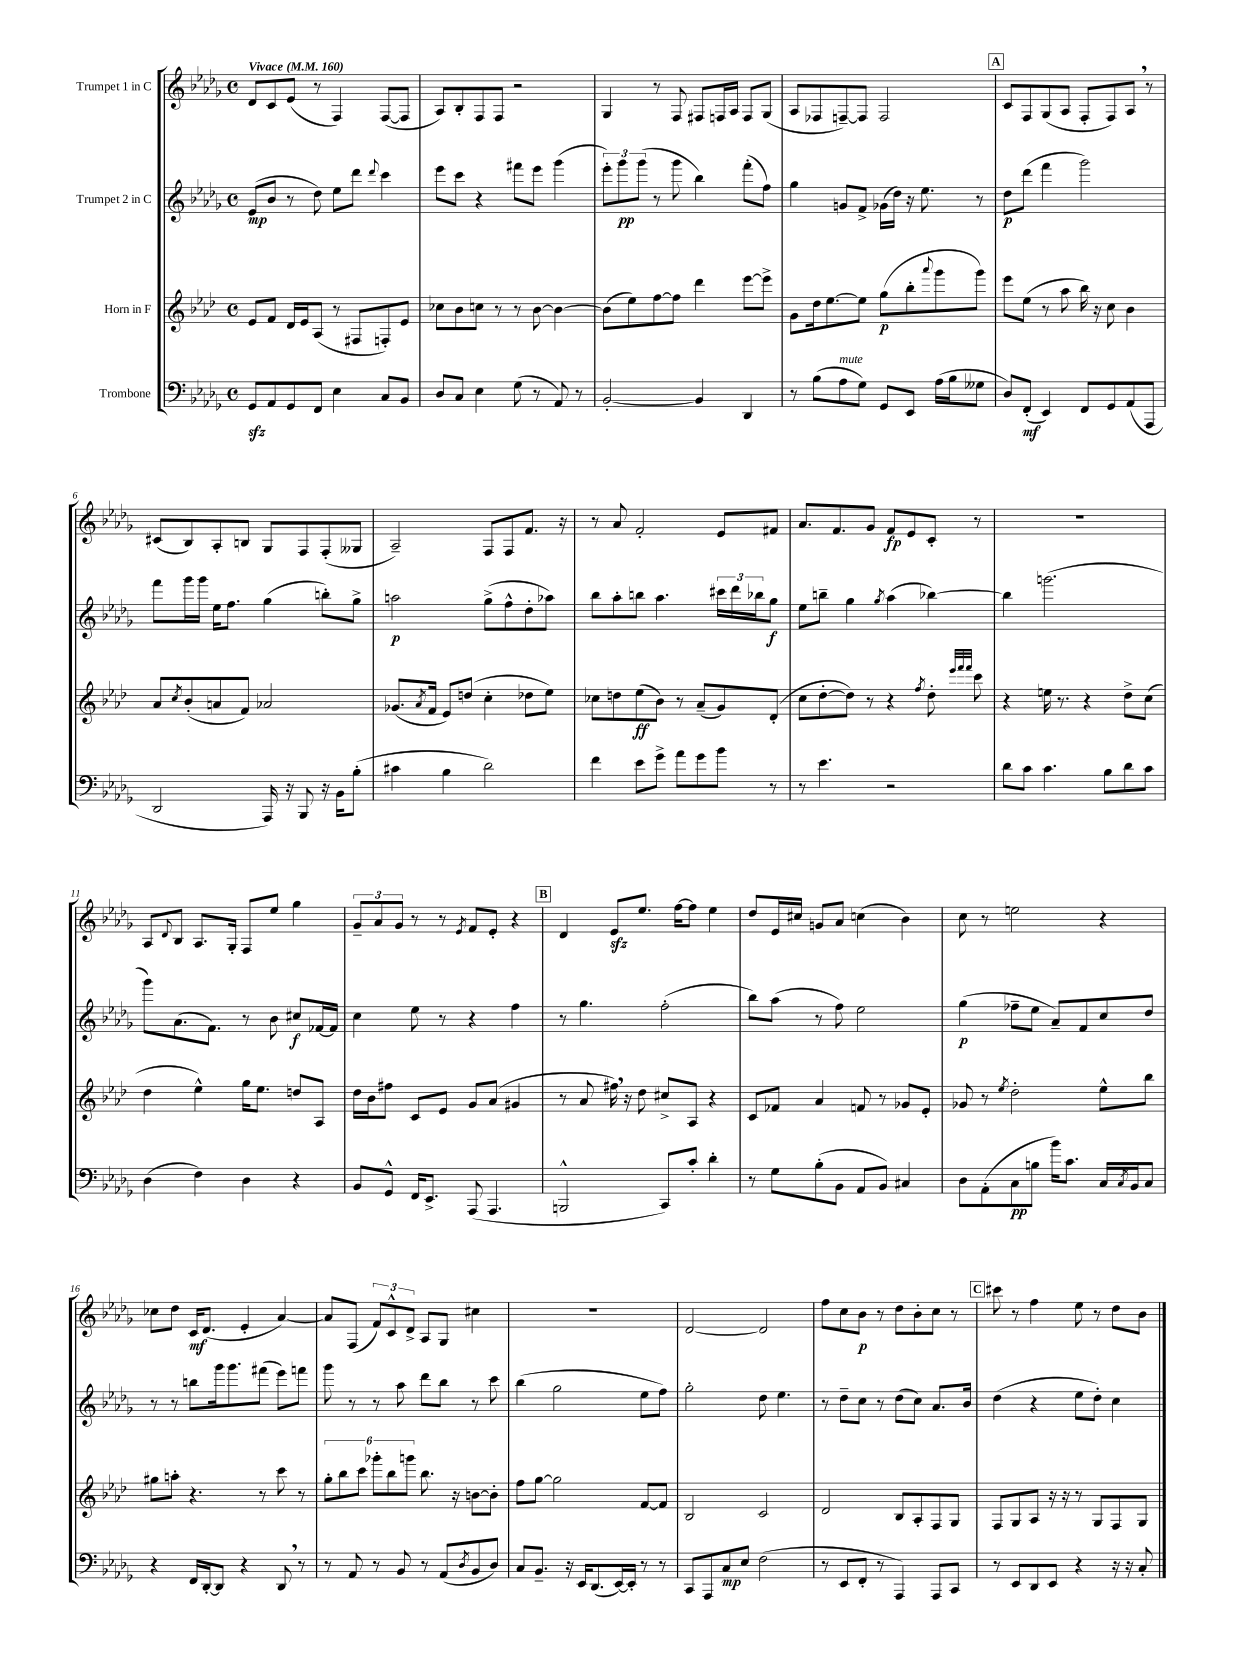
<<
\new StaffGroup <<
\new Staff = "s0" \with { instrumentName = "Trumpet 1 in C" } {
    \clef treble \key des \major \defaultTimeSignature \time 4/4 \tempo "Vivace" 4 = 160
    des'8 c'8 ees'8( r8 f4) f8~( f8 |
    aes8) bes8-. f8 f8 r2 |
    ges4 r8 f8 fis8 f16 aes16 f8 ges8( |
    aes8 fes8 f8~--) f8 f2 |
    \mark \markup { \box "A" } c'8 f8 ges8( aes8 f8-. f8) aes8 \breathe r8 |
    cis'8( bes8) aes8-. b8 ges8 f8 f8-.( geses8 |
    aes2--) f8 f8 f'8. r16 |
    r8 aes'8 f'2-. ees'8 fis'8 |
    aes'8. f'8. ges'8 f'8\fp ees'8 c'8-. r8 |
    R1 |
    aes8 \appoggiatura { des'8 } bes8 aes8. ges16-. f8 ees''8 ges''4 |
    \tuplet 3/2 { ges'8-- aes'8 ges'8 } r8 r8 \acciaccatura { ees'8 } f'8 ees'8-. r4 |
    \mark \markup { \box "B" } des'4 ees'8\sfz ees''8. f''16~ f''8 ees''4 |
    des''8 ees'16 cis''16 g'8 aes'8 c''4( bes'4) |
    c''8 r8 e''2 r4 |
    ces''8 des''8 c'16\mf des'8.( ees'4-. aes'4~) |
    aes'8 f8( \tuplet 3/2 { f'8) c'8-^ des'8-> } aes8 ges8 cis''4 |
    R1 |
    des'2~ des'2 |
    f''8 c''8 bes'8\p r8 des''8 bes'8-. c''8 r8 |
    \mark \markup { \box "C" } cis'''8 r8 f''4 ees''8 r8 des''8 bes'8 \bar "|." |
}
\new Staff = "s1" \with { instrumentName = "Trumpet 2 in C" } {
    \clef treble \key des \major \defaultTimeSignature \time 4/4
    ees'8\mp( bes'8 r8 des''8) ees''8 des'''8 \appoggiatura { des'''8 } c'''4 |
    ees'''8 c'''8 r4 fis'''8 ees'''8 ges'''4( |
    \tuplet 3/2 { ees'''8-.) ges'''8\pp ges'''8( } r8 ges'''8 bes''4) f'''8-.( f''8) |
    ges''4 g'8 f'8-> ges'16( des''16) r16 ees''8. r8 |
    \mark \markup { \box "A" } des''8\p des'''8( f'''4 ges'''2) |
    f'''8 ges'''16 ges'''16 ees''16 f''8. ges''4( b''8-.) ges''8-> |
    a''2\p ges''8->( f''8-^ des''8-. aes''8) |
    bes''8 aes''8-. b''8 aes''4. \tuplet 3/2 { cis'''16 des'''16 bes''16 } ges''8\f |
    ees''8 b''8-- ges''4 \acciaccatura { ges''8 } aes''4( bes''4~) |
    bes''4 g'''2.( |
    ges'''8) aes'8.( f'8.) r8 bes'8 cis''8\f fes'16~ fes'16 |
    c''4 ees''8 r8 r4 f''4 |
    \mark \markup { \box "B" } r8 ges''4. f''2-.( |
    bes''8) aes''8( r8 f''8) ees''2 |
    ges''4\p( fes''8-- ees''8 aes'8--) f'8 c''8 des''8 |
    r8 r8 b''8 ges'''16 ges'''8. fis'''8( ees'''8) f'''8 |
    ges'''8 r8 r8 aes''8 des'''8 bes''8 r8 c'''8 |
    bes''4( ges''2 ees''8 f''8) |
    ges''2-. des''8 ees''4. |
    r8 des''8-- c''8 r8 des''8( c''8) aes'8. bes'16 |
    \mark \markup { \box "C" } des''4( r4 ees''8 des''8-.) c''4 \bar "|." |
}
\new Staff = "s2" \with { instrumentName = "Horn in F" } {
    \clef treble \key aes \major \defaultTimeSignature \time 4/4
    ees'8 f'8 des'16 ees'16 aes8( r8 fis8 f8-.) ees'8 |
    ces''8 bes'8 c''8 r8 r8 bes'8~ bes'4~ |
    bes'8( ees''8) f''8~ f''8 des'''4 ees'''8~ ees'''8-> |
    g'8 des''16 ees''8.~ ees''8 g''8\p( bes''8-. \appoggiatura { aes'''8 } g'''8 g'''8) |
    \mark \markup { \box "A" } ees'''8 ees''8( r8 aes''8 bes''16) r16 c''8 bes'4 |
    aes'8 \acciaccatura { c''8 } bes'8-.( a'8 f'8) aes'2 |
    ges'8.( \acciaccatura { aes'8 } f'16 ees'8) d''8( c''4-. des''8 ees''8) |
    ces''8 d''8 ees''8\ff( bes'8) r8 aes'8--( g'8) des'8-.( |
    c''8 des''8~-. des''8) r8 r4 \acciaccatura { f''8 } des''8-. \grace { ees'''32 f'''32 f'''32 } c'''8 |
    r4 e''16 r8. r4 des''8-> c''8( |
    des''4 ees''4-^) g''16 ees''8. d''8 aes8 |
    des''16 bes'16 fis''8 c'8 ees'8 g'8 aes'8( gis'4 |
    \mark \markup { \box "B" } r8 aes'8 fis''16) \breathe r16 des''8 cis''8-> aes8 r4 |
    c'8 fes'8 aes'4 f'8 r8 ges'8 ees'8-. |
    ges'8 r8 \acciaccatura { ees''8 } des''2-. ees''8-^ bes''8 |
    gis''8 a''8-. r4. r8 c'''8 r8 |
    \tuplet 6/4 { g''8-. bes''8 c'''8 ges'''8-. bes''8 g'''8 } bes''8. r16 b'8~ b'8-. |
    f''8 g''8~ g''2 f'8~ f'8 |
    bes2 c'2 |
    des'2 bes8 aes8-. f8 g8 |
    \mark \markup { \box "C" } f8 g8 aes8 r16 r16 r8 g8 f8 g8 \bar "|." |
}
\new Staff = "s3" \with { instrumentName = "Trombone" } {
    \clef bass \key des \major \defaultTimeSignature \time 4/4
    ges,8\sfz aes,8 ges,8 f,8 ees4 c8 bes,8 |
    des8 c8 ees4 ges8( r8 aes,8) r8 |
    bes,2~-. bes,4 des,4 |
    r8 bes8( aes8^\markup { \italic "mute" } ges8) ges,8 ees,8 aes16( bes16 geses8 |
    \mark \markup { \box "A" } des8) f,8-.\mf( ees,4) f,8 ges,8 aes,8( aes,,8 |
    des,2 aes,,16) r16 bes,,8 r16 bes,16 bes8-.( |
    cis'4 bes4 des'2) |
    f'4 ees'8 ges'8-> aes'8 ges'8 bes'8 r8 |
    r8 ees'4. r2 |
    des'8 c'8 c'4. bes8 des'8 c'8 |
    des4( f4) des4 r4 |
    bes,8 ges,8-^ f,16 ees,8.-> aes,,8( aes,,4. |
    \mark \markup { \box "B" } b,,2-^ c,8) c'8-. des'4-. |
    r8 ges8 bes8-.( bes,8 aes,8 bes,8) cis4 |
    des8 aes,8-.( c8\pp b8 bes'16) c'8. c16 \acciaccatura { c8 } bes,16 c8 |
    r4 f,16 des,16~-. des,8 r4 des,8 \breathe r8 |
    r8 aes,8 r8 bes,8 r8 aes,8( \acciaccatura { des8 } bes,8 des8) |
    c8 bes,8.-- r16 ees,16 des,8.( ees,16~) ees,16-. r8 r8 |
    c,8 aes,,8 c8\mp ees8 f2( |
    r8 ees,8 f,8-. r8 aes,,4) aes,,8 c,8 |
    \mark \markup { \box "C" } r8 ees,8 des,8 ees,8 r4 r16 r16 c8-. \bar "|." |
}
>>
>>
